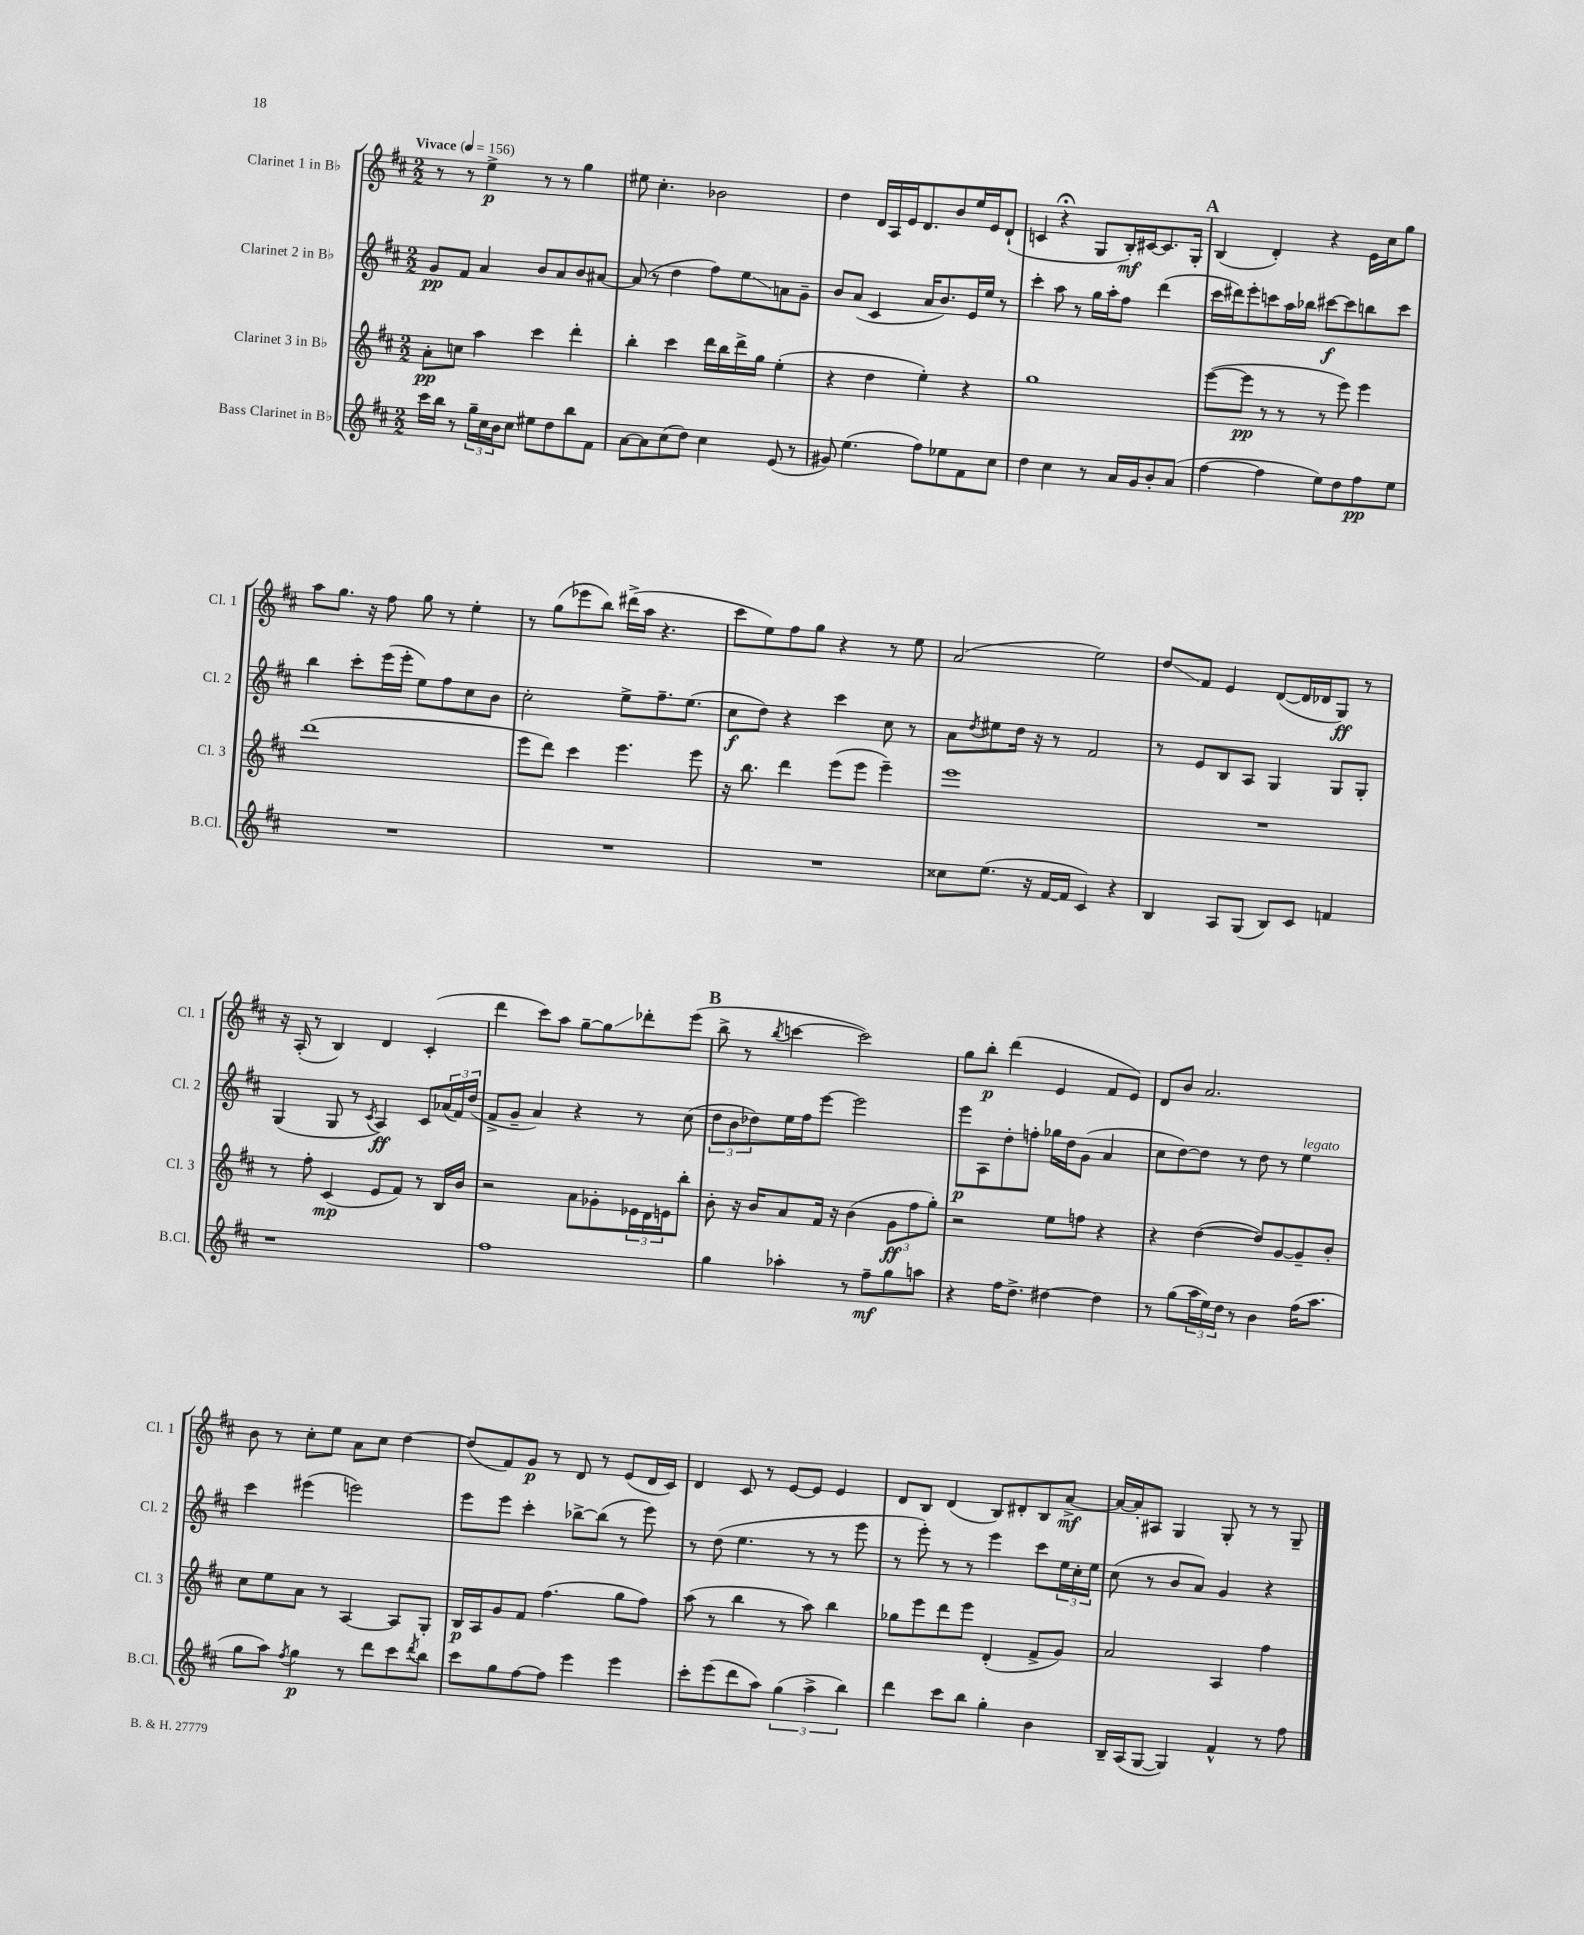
<<
\new StaffGroup <<
\new Staff = "s0" \with { instrumentName = "Clarinet 1 in Bb" shortInstrumentName = "Cl. 1" } {
    \clef treble \key d \major \numericTimeSignature \time 2/2 \tempo "Vivace" 4 = 156
    r8 r8 e''4->\p r8 r8 g''4 |
    eis''8 cis''4.-. bes'2 |
    d''4 d'16 a16 e'16 d'8. b'8 e''16 e'16 d'8-!( |
    c'4 r4\fermata g8 b16-.\mf) cis'16~ cis'8. g16-. |
    \mark \markup { \bold "A" } b4( d'4-.) r4 e'16 cis''16 g''8 |
    a''8 g''8. r16 fis''8 g''8 r8 e''4-. |
    r8 g''8( ees'''8 b''8) dis'''16->( a''16 r4. |
    cis'''8 e''8) fis''8 g''8 r4 r8 e''8 |
    a'2( e''2) |
    d''8\glissando fis'8 e'4 d'8~( d'16 des'16 g8\ff) r8 |
    r16 a16-.( r8 b4) d'4 cis'4-.( |
    d'''4 cis'''8) a''8 g''8~-- g''8\glissando des'''8-. e'''8( |
    \mark \markup { \bold "B" } b''8-> r8 \acciaccatura { b''8 } c'''4~ c'''2) |
    g''8 b''8-.\p d'''4( e'4 fis'8 e'8) |
    d'8 b'8 a'2. |
    b'8 r8 cis''8-. e''8 a'8 cis''8 d''4~ |
    d''8( fis'8) g'8\p r8 d'8 r8 e'8( d'16 cis'16) |
    d'4 cis'8 r8 e'8~ e'8 e'4 |
    d'8 b8 d'4( b8) dis'8-. b8 a'8~->\mf |
    a'16~ a'16-. ais8 g4 g8-. r8 r8 g8-- \bar "|." |
}
\new Staff = "s1" \with { instrumentName = "Clarinet 2 in Bb" shortInstrumentName = "Cl. 2" } {
    \clef treble \key d \major \numericTimeSignature \time 2/2
    g'8\pp fis'8 a'4 b'8 a'8 b'8 ais'8~ |
    ais'8( r8 d''4 fis''8) e''8\glissando a'8 g'8-- |
    b'8 a'8( cis'4 a'16 b'8.) e'16 e''16 r8 |
    cis'''4-. a''8 r8 g''16 a''16-. fis''8 d'''4( |
    \mark \markup { \bold "A" } cis'''16 dis'''16) e'''8-. c'''8 a''16 bes''16 cis'''8~\f cis'''8 b''8 cis'''8 |
    b''4 cis'''8-. e'''16( e'''16-. e''8) fis''8 cis''8 b'8 |
    cis''2-. e''8-> fis''8.-- e''8.( |
    cis''8\f d''8) r4 cis'''4 cis''8 r8 |
    a'8 \acciaccatura { d''8 } eis''8 d''16 r16 r8 fis'2 |
    r8 e'8 b8 a8 g4 g8 g8-. |
    g4( g8 r8 \acciaccatura { cis'8 } a4\ff) cis'8 \tuplet 3/2 { aes'16( fis'16) d''16( } |
    fis'8-> g'8-- a'4) r4 r8 cis''8( |
    \mark \markup { \bold "B" } \tuplet 3/2 { d''8 b'8 des''8) } e''16 fis''16 e'''8~ e'''2 |
    e'''8\p a8 d''8-. f''8-. ges''16 d''16 g'8( a'4 |
    cis''8 d''8~) d''8 r8 d''8 r8 e''4^\markup { \italic "legato" } |
    cis'''4 eis'''4( e'''2) |
    e'''8 e'''8 cis'''4-. bes''8~-> bes''8( r8 e'''8) |
    r8 d''8( e''4. r8 r8 e'''8 |
    r8 e'''8-.) r8 r8 e'''4 cis'''8 \tuplet 3/2 { e''16 cis''16-. e''16 } |
    cis''8( r8 b'8 a'8) g'4 r4 \bar "|." |
}
\new Staff = "s2" \with { instrumentName = "Clarinet 3 in Bb" shortInstrumentName = "Cl. 3" } {
    \clef treble \key d \major \numericTimeSignature \time 2/2
    a'8-.\pp c''8 a''4 cis'''4 d'''4-. |
    b''4-. cis'''4 d'''16 b''16 d'''16-> g''16 e''4-.( |
    r4 d''4 e''4-.) r4 |
    g''1 |
    \mark \markup { \bold "A" } e'''8~( e'''8\pp r8 r8 r8 e'''8) e'''4 |
    d'''1( |
    e'''8 d'''8) cis'''4 e'''4. e'''8 |
    r16 b''8. d'''4 e'''8( e'''8 e'''4--) |
    e'''1 |
    R1 |
    r8 fis''8-. cis'4\mp( e'8 fis'8) r8 b16 b'16 |
    r2 a'8 ges'8-. \tuplet 3/2 { ees'16 d'16 e'16 } b''8-. |
    \mark \markup { \bold "B" } b'8-. r16 b'16 a'8 fis'16 r16 b'4( \tuplet 3/2 { g'8\ff fis''8 g''8-.) } |
    r2 e''8 f''8 r4 |
    r4 d''4~( d''8) g'8~ g'8-- b'8-. |
    cis''8 e''8 a'8 r8 a4~ a8 g8-. |
    b16\p a16 g'8 fis'8 fis''4.( g''8 fis''8) |
    a''8( r8 b''4 r8 a''8) b''4 |
    ges''8 e'''8 d'''8 e'''8 d'4-.( fis'8-> g'8) |
    a'2 a4 fis''4 \bar "|." |
}
\new Staff = "s3" \with { instrumentName = "Bass Clarinet in Bb" shortInstrumentName = "B.Cl." } {
    \clef treble \key d \major \numericTimeSignature \time 2/2
    cis'''16 b''16 r8 \tuplet 3/2 { g''16-- cis''16 b'16 } cis''8 eis''8 d''8 b''8 fis'8 |
    a'8~ a'8 cis''8( d''8) cis''4 e'8( r8 |
    gis'8) e''4.( fis''8) ees''8 fis'8 cis''8 |
    d''4 cis''4 r8 a'16 g'16 b'8-. a'8( |
    \mark \markup { \bold "A" } fis''4~ fis''4 e''8) d''8 fis''8\pp e''8 |
    R1 |
    R1 |
    R1 |
    cisis''8 e''8.( r16 fis'16~ fis'16 cis'4) r4 |
    b4 a8 g8( b8) cis'8 f'4 |
    r1 |
    fis''1 |
    \mark \markup { \bold "B" } g''4 aes''4-. r8 fis''8--\mf g''8 a''8 |
    r4 fis''16 d''8.-> dis''4~ dis''4 |
    r8 g''8( \tuplet 3/2 { a''16 e''16) d''16 } r8 b'4 fis''16( a''8. |
    g''8 a''8) \acciaccatura { fis''8 } g''4\p r8 d'''8 cis'''8 \acciaccatura { d'''8 } b''8 |
    cis'''8 g''8 fis''8~ fis''8 e'''4 e'''4 |
    cis'''8-. e'''8( d'''8 a''8) \tuplet 3/2 { g''4( a''4-> b''4) } |
    d'''4 cis'''8 b''8 g''4-. b'4 |
    b16-- a16( g8~ g4) fis'4-^ r8 fis''8 \bar "|." |
}
>>
>>
\layout { \context { \Score \remove "Bar_number_engraver" } }
